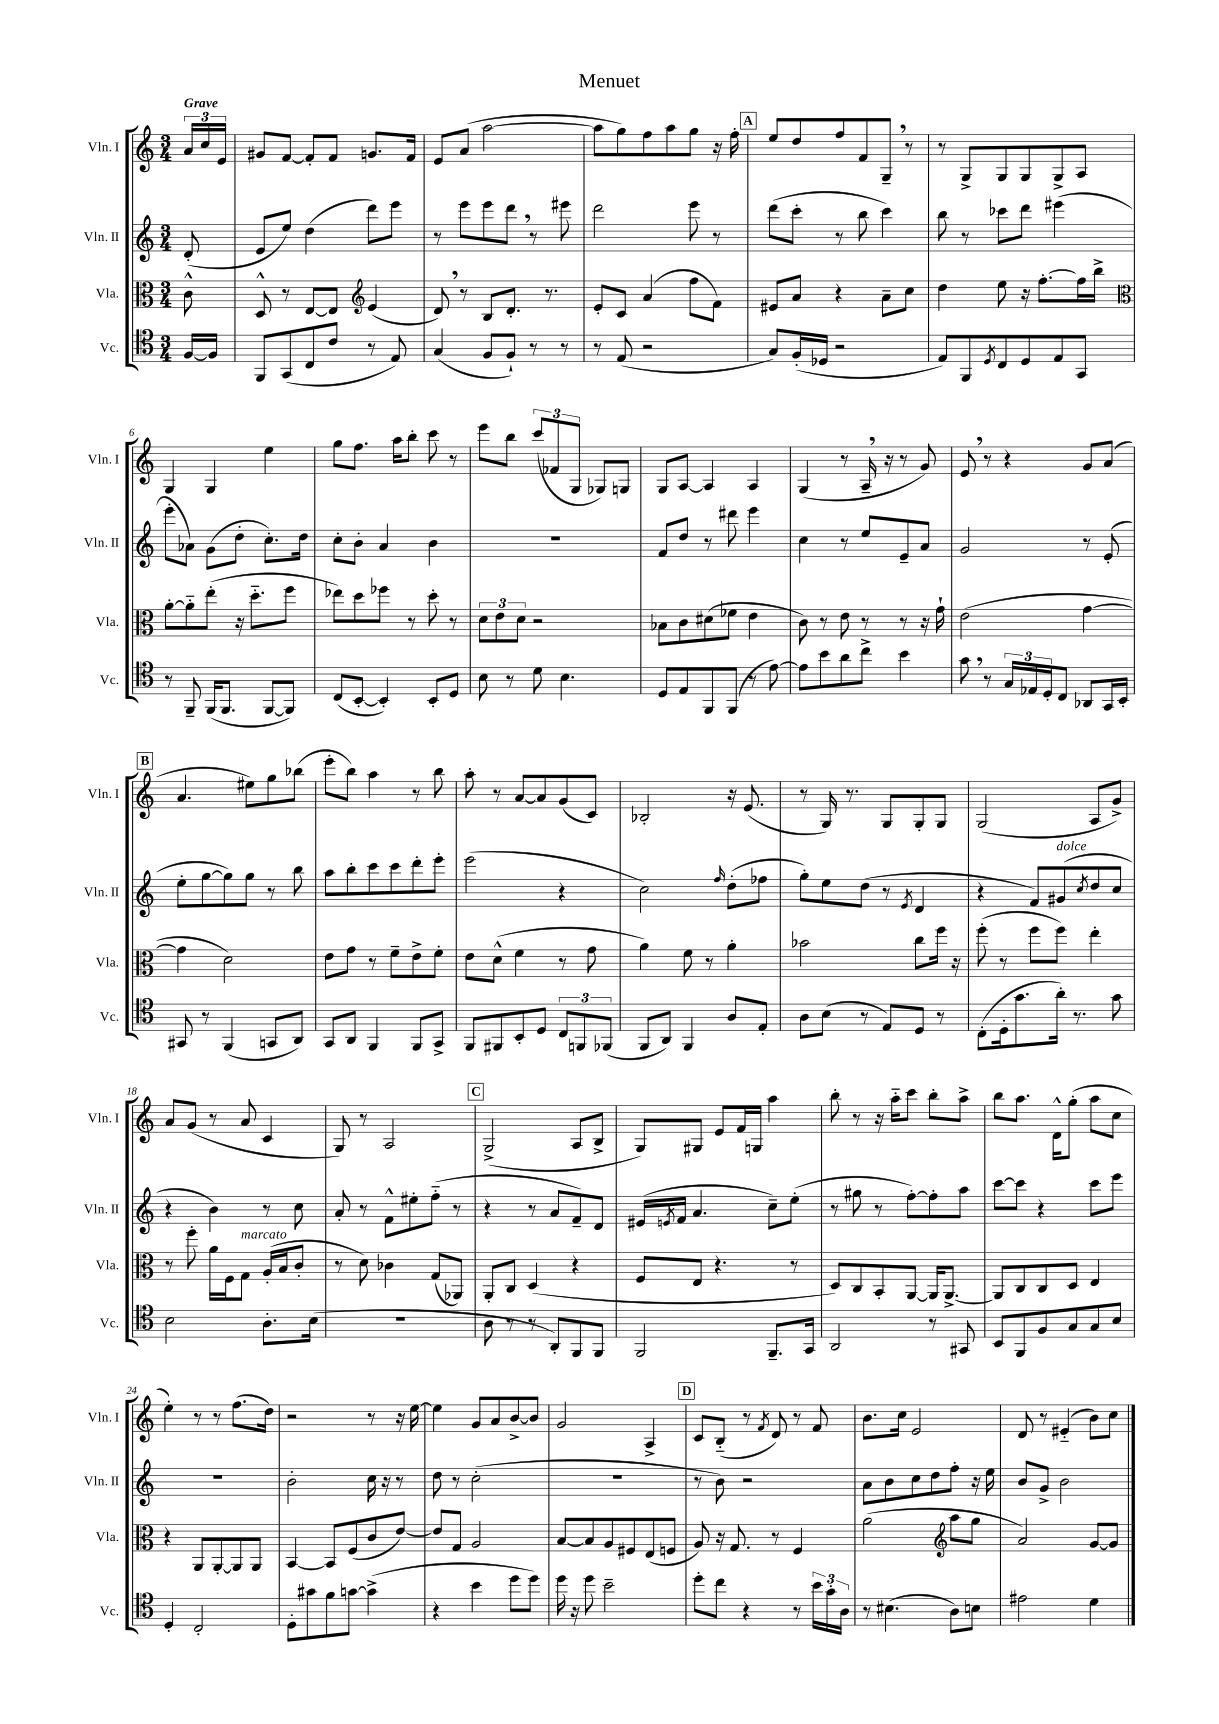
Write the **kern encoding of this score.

**kern	**kern	**kern	**kern
*staff4	*staff3	*staff2	*staff1
*clefC4	*clefC3	*clefG2	*clefG2
*k[]	*k[]	*k[]	*k[]
*M3/4	*M3/4	*M3/4	*M3/4
[16F	8c^^	(8d'	24a
.	.	.	24cc
16F]	.	.	.
.	.	.	24e
=	=	=	=
8FF	8D^^	8e	8g#
(8GG	8r	8ee)	[8f
8C	[8E	(4dd	8f']
8c	8E]	.	8f
*	*clefG2	*	*
8r	(4e	8ddd)	8.g
8E)	.	8eee	.
.	.	.	16f
=	=	=	=
(4G	8d)	8r	8e
.	8r	8eee	(8a
8F	8B	8eee	[2aa
8F`)	8.d'	8ddd	.
8r	.	8r	.
.	8.r	.	.
8r	.	8eee#	.
=	=	=	=
8r	8e'	2ddd	8aa]
(8E	8c	.	8gg)
2r	(4a	.	8ff
.	.	.	8aa
.	8ff	8eee	8gg
.	8f)	8r	16r
.	.	.	16ff'
=	=	=	=
8G)	8e#	(8ddd	8ee
(16F'	8a	8ccc'	8dd
16D-	.	.	.
2r	4r	8r	8ff
.	.	8bb	8f
.	8a~	4ccc)	8G~
.	8cc	.	8r
=	=	=	=
8E)	4dd	8bb	8r
8FF	.	8r	8G^
8qD	.	.	.
8C	8ee	8ccc-	8G
8D	16r	8ddd	8G
.	[8.ff'	.	.
8E	.	(4eee#	8G^
8GG	16ff]	.	8A
.	16bb^	.	.
=	=	=	=
*	*clefC3	*	*
8r	[8a'	8eee'	4G
8FF~	8a'~]	8a-)	.
(16FF	(8ee'	(8g	4G
8.FF	.	.	.
.	16r	8dd'	.
.	8.dd'~	.	.
[8FF	.	8.cc')	4ee
8FF])	8ff	.	.
.	.	16dd	.
=	=	=	=
(8C	8ee-)	8cc'	8gg
[8BB'	8dd	8b'	8.ff
4BB'])	8ff-	4a	.
.	.	.	16aa
.	8r	.	8bb'
8BB'	8dd'	4b	8ccc
8D	8r	.	8r
=	=	=	=
8B	12d	2.r	8eee
.	12e	.	.
8r	.	.	8bb
.	12d	.	.
8d	2r	.	(12ccc
.	.	.	12f-
4.B	.	.	.
.	.	.	12G
.	.	.	8G-)
.	.	.	8G
=	=	=	=
8D	8B-	8f	8G
8E	8c	8dd	[8A
8FF	(8d#	8r	4A]
(8FF	8f-	8ddd#	.
8r	4e	4eee	4A
[8e)	.	.	.
=	=	=	=
8e]	8c)	4cc	(4G
8b	8r	.	.
8a	8e	8r	8r
8cc^	8r	8ee	16A~
.	.	.	16r
4b	8r	8e~	8r
.	16r	8a	8g)
.	16g`	.	.
=	=	=	=
8g	(2e	2g	8e
8r	.	.	8r
24G	.	.	4r
24E-	.	.	.
24D'	.	.	.
8C	.	.	.
8AA-	[4g	8r	8g
16GG	.	(8e'	(8a
16BB'	.	.	.
=	=	=	=
8GG#	4g]	8ee'	4.a
8r	.	[8gg	.
(4FF	2d)	8gg])	.
.	.	8gg	8ee#)
8GG	.	8r	8gg
8AA)	.	8bb	(8bb-
=	=	=	=
8GG	8e	8aa	8eee'
8AA	8g	8bb'	8bb)
4FF	8r	8ccc	4aa
.	8f~	8ccc	.
8FF	8e^	8ddd'	8r
8GG^	8f'	8eee'	8bb
=	=	=	=
8FF	8e	(2eee	8aa'
8FF#	(8d^^	.	8r
8BB'	4f	.	[8a
8D	.	.	8a]
12C	8r	4r	(8g
12FF	.	.	.
.	8g	.	8c)
(12FF-	.	.	.
=	=	=	=
8FF	4a)	2cc)	2B-'
8AA)	.	.	.
4FF	8f	.	.
.	8r	.	.
.	.	16qqff	.
8A	4a'	(8dd'	16r
.	.	.	(8.e
8E'	.	8ff-	.
=	=	=	=
8A	2b-	8gg')	8r
(8B	.	8ee	16G)
.	.	.	8.r
8r	.	(8dd	.
8E)	.	8r	8G
.	.	8qe	.
8D	8cc	4d	8G'
8r	16ff	.	8G
.	16r	.	.
=	=	=	=
(8C'	(8ff'	4r	(2G
16D'	8r	.	.
8.g	.	.	.
.	8ff	8f)	.
16a')	8ff)	(8g#	.
8.r	.	.	.
.	.	8qcc	.
.	4ee'	8dd	8A
8g	.	8cc	8g^)
=	=	=	=
2B	8r	4r	8a
.	8ff'	.	(8g
.	16a	4b)	8r
.	16F	.	.
.	8G	.	8a
8.A'	(16A'	8r	4c
.	16B	.	.
.	8c'	8cc	.
(16B	.	.	.
=	=	=	=
2.r	8r	8a'	8G)
.	8d)	8r	8r
.	4c-	8f^^	2A
.	.	8ee#'	.
.	(8G	(8ff'~	.
.	8AA-)	8r	.
=	=	=	=
8A	8AA'	4r	(2G^
8r	8C	.	.
8r	(4D	8r	.
8AA')	.	8a	.
8FF	4r	8f~)	8A
8FF	.	8d	8B^
=	=	=	=
2FF	8F	(16e#	8G)
.	.	8qe	.
.	.	16f	.
.	8E	4.a	8G#
.	4.r	.	8e
.	.	.	16f
.	.	.	16G
8.FF~	.	8cc~)	4aa
.	8r	(8ee'	.
16GG	.	.	.
=	=	=	=
2AA	8D)	8r	8bb'
.	8C	8gg#	8r
.	8BB'	8r	16r
.	.	.	16aa'~
.	[8AA	[8ff')	8ccc
8r	16AA]	8ff']	8bb'
.	[8.AA^	.	.
8GG#	.	8aa	8aa^
=	=	=	=
8BB	8AA]	[8ccc	8bb
8FF	8C	8ccc]	8.aa
8F	8C	4r	.
.	.	.	16d^^
8G	8D	.	(8gg'
8G	4E	8ccc	8aa
8B	.	8eee	8cc
=	=	=	=
4D'	4r	2.r	4ee')
2C'	8AA	.	8r
.	[8AA'	.	8r
.	8AA]	.	(8.ff
.	8AA	.	.
.	.	.	16dd)
=	=	=	=
8D'	[4BB	2b'	2r
8g#	.	.	.
8f	8BB]	.	.
[8g	(8F	.	.
(4g^]	8c	16cc	8r
.	.	16r	.
.	[8e)	8r	16r
.	.	.	[16ee
=	=	=	=
4r	8e]	8dd	4ee]
.	8G	8r	.
4b	2A	(2cc'	8g
.	.	.	8a
8dd	.	.	[8b^
8dd)	.	.	8b]
=	=	=	=
16dd	[8B	2.r	2g
16r	.	.	.
8dd	8B]	.	.
2b~	8A	.	.
.	8F#	.	.
.	(8E	.	4A^
.	8F	.	.
=	=	=	=
8dd'	8A)	8r	8c
8cc	16r	8b)	(8B'~
.	8.G	.	.
4r	.	2r	8r
.	.	.	8qf
.	8r	.	8d)
8r	4F	.	8r
24b	.	.	8f
24g'	.	.	.
24A	.	.	.
=	=	=	=
8r	(2a	8a	8.b
(4.B#	.	8b	.
.	.	.	16cc
.	.	8cc	2e
.	.	8dd	.
*	*clefG2	*	*
8A)	8aa	8ff'	.
8B	8gg	16r	.
.	.	16ee	.
=	=	=	=
2e#	2a)	8b	8d
.	.	8g^	8r
.	.	2b	(4e#'~
4d	[8g	.	8b)
.	8g]	.	8cc
==	==	==	==
*-	*-	*-	*-
